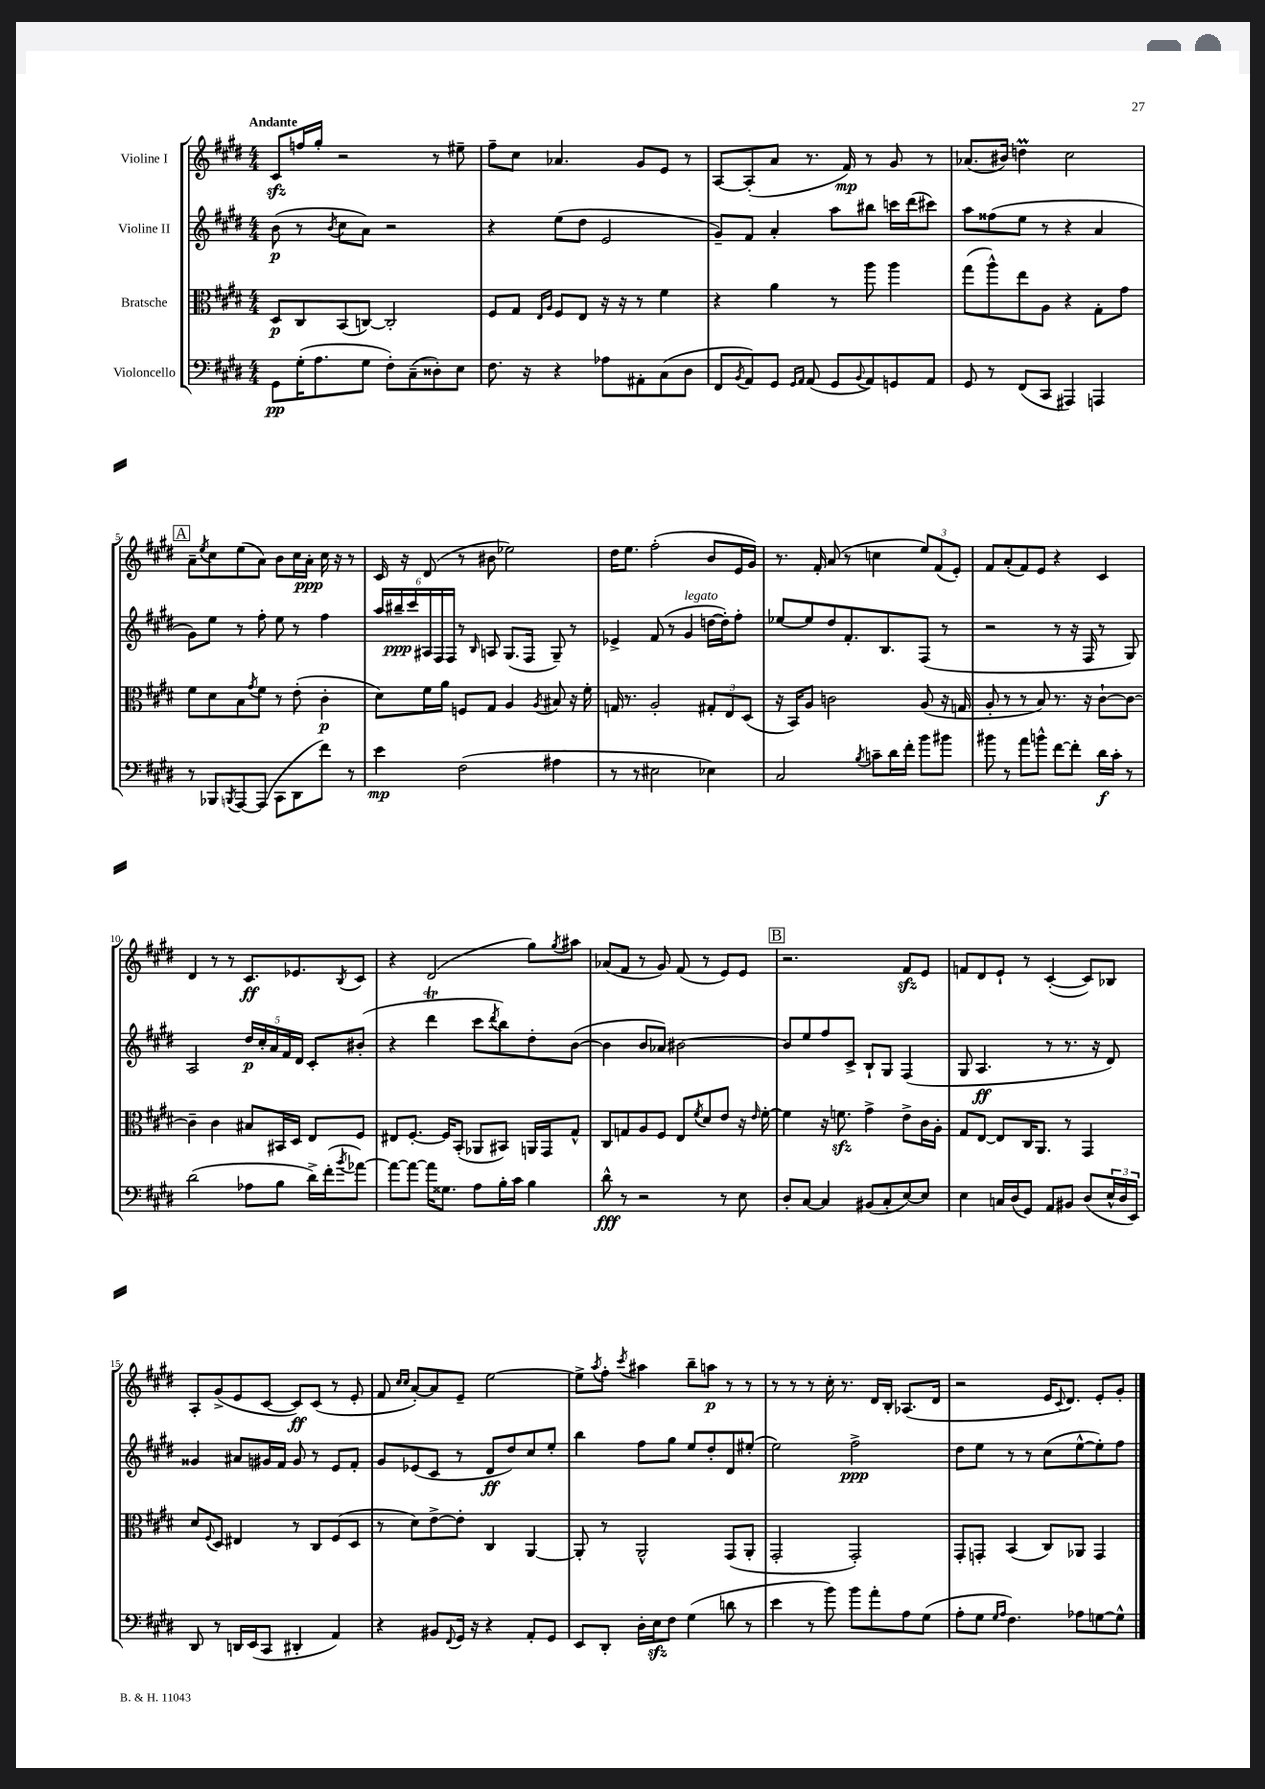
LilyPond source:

<<
\new StaffGroup <<
\new Staff = "s0" \with { instrumentName = "Violine I" } {
    \clef treble \key e \major \numericTimeSignature \time 4/4 \tempo "Andante"
    cis'8\sfz f''16 gis''16-. r2 r8 eis''8-- |
    fis''8-- cis''8 aes'4. gis'8 e'8 r8 |
    a8~ a8-.( a'8 r8. fis'16\mp) r8 gis'8 r8 |
    aes'8.( bis'16) d''4\prall cis''2 |
    \mark \markup { \box "A" } a'8-- \acciaccatura { e''8 } cis''8 e''8( a'8) b'8 cis''16 a'16-.\ppp cis''16 r16 r8 |
    cis'16 r16 dis'8( r8 bis'8 ees''2) |
    dis''16 e''8. fis''2-.( b'8 e'16 gis'16) |
    r8. fis'16-. a'8( r8 c''4 \tuplet 3/2 { e''8) fis'8( e'8-.) } |
    fis'8 a'8-.( fis'8) e'8 r4 cis'4 |
    dis'4 r8 r8 cis'8.\ff ees'8. \acciaccatura { b8 } cis'8 |
    r4 dis'2( gis''8) \acciaccatura { gis''8 } ais''8 |
    aes'8( fis'8 r8 gis'8) fis'8( r8 e'8) e'8 |
    \mark \markup { \box "B" } r2. fis'8\sfz e'8 |
    f'8 dis'8 e'8-! r8 cis'4~-.( cis'8) bes8 |
    a8-. gis'8->( e'8 cis'8~ cis'8\ff) cis'8( r8 e'8-. |
    fis'8 \grace { cis''16 cis''16 } a'8~-.) a'8 e'8-- e''2~ |
    e''8-> \acciaccatura { a''8 } fis''8-. \acciaccatura { cis'''8 } ais''4 b''8-- a''8\p r8 r8 |
    r8 r8 r8 cis''16-. r8. dis'16 b16-. aes8.( dis'16 |
    r2 e'16 \appoggiatura { cis'8 } dis'8.) e'8-. gis'8-. \bar "|." |
}
\new Staff = "s1" \with { instrumentName = "Violine II" } {
    \clef treble \key e \major \numericTimeSignature \time 4/4
    b'8\p( r8 \acciaccatura { b'8 } cis''8 a'8) r2 |
    r4 e''8( dis''8 e'2 |
    gis'8--) fis'8 a'4-. a''8 bis''8 c'''16 dis'''16( cis'''8) |
    a''8 fisis''8( e''8 r8 r4 a'4 |
    \mark \markup { \box "A" } gis'8) e''8 r8 fis''8-. e''8 r8 fis''4 |
    \tuplet 6/4 { a''16 bis''16--\ppp cis'''16 ais16 fis16 fis16 } r8 \grace { b16 } a8 gis8.( fis16 gis8--) r8 |
    ees'4-> fis'8( r8 gis'4^\markup { \italic "legato" } d''16~ d''16-.) fis''8-. |
    ees''8~ ees''8 dis''8 fis'8.-. b8. fis8( r8 |
    r2 r8 r16 fis16 r8 gis8) |
    a2 \tuplet 5/4 { dis''16\p cis''16-. a'16 fis'16 dis'16 } cis'8-. bis'8-.( |
    r4 dis'''4\trill cis'''8 \acciaccatura { dis'''8 } b''8) dis''8-. b'8~( |
    b'4 b'8 aes'8) bis'2~ |
    \mark \markup { \box "B" } bis'8 e''8 fis''8 cis'8-> b8-! gis8 fis4( |
    gis8 a4.\ff r8 r8. r16 dis'8) |
    gisis'4 ais'8 gis'16 fis'16 gis'8 r8 e'8 fis'8-. |
    gis'8 ees'8( cis'8 r8 dis'8\ff dis''8) cis''8 e''8-. |
    b''4 fis''8 gis''8 e''8 dis''8-. dis'8 eis''8-.( |
    e''2) fis''2->\ppp |
    dis''8 e''8 r8 r8 cis''8( e''8~-^ e''8-.) fis''8 \bar "|." |
}
\new Staff = "s2" \with { instrumentName = "Bratsche" } {
    \clef alto \key e \major \numericTimeSignature \time 4/4
    dis8\p cis8 b,8( c8~) c2-. |
    fis8 gis8 \grace { e16 a16 } fis8 e8 r16 r16 r8 fis'4 |
    r4 a'4 r8 a''8 a''4 |
    gis''8( a''8-^) e''8 a8 r4 gis8-. gis'8 |
    \mark \markup { \box "A" } fis'8 dis'8 b8 \acciaccatura { gis'8 } fis'8 r8 e'8-.( cis'4-.\p |
    dis'8) fis'16 a'16 f8 gis8 a4 \acciaccatura { a8 } bis8 r16 fis'16-. |
    g16 r8. a2-. \tuplet 3/2 { gis8-. e8 dis8( } |
    r16 b,16) a8 c'2 a8( r16 g16 |
    a8-. r8 r8 b8) r8. r16 cis'8~-! cis'8~ |
    cis'4-- cis'4 bis8 bis,16 dis16 e8 fis8 |
    eis8 fis8.~-. fis16 b,8-.( aes,8 bis,8) a,16 gis,16 gis8-^ |
    cis8 g8 a8 fis8 e8 \acciaccatura { fis'8 } dis'8 e'8 r16 \grace { e'16 } fis'16~-. |
    \mark \markup { \box "B" } fis'4 r16 f'8.\sfz gis'4-> e'8-> cis'16 a16-. |
    gis8 e8~ e8 cis16 a,8. r8 gis,4 |
    dis'8 \appoggiatura { fis8 } dis8 eis4 r8 cis8 fis8( dis8 |
    r8 dis'8) e'8~-> e'8-. cis4 a,4~ |
    a,8-. r8 a,2-^ gis,8( a,8-. |
    gis,2-. gis,2-.) |
    gis,8-. g,8-. b,4( cis8) aes,8 g,4 \bar "|." |
}
\new Staff = "s3" \with { instrumentName = "Violoncello" } {
    \clef bass \key e \major \numericTimeSignature \time 4/4
    gis,8\pp gis16-.( a8. gis8 fis8-.) cis8--( disis8-.) e8 |
    fis8. r16 r4 aes8 ais,8-. cis8( dis8 |
    fis,8 \acciaccatura { b,8 } a,8) gis,8 \grace { gis,16 a,16 } a,8( gis,8 \appoggiatura { b,8 } a,8) g,8 a,8 |
    gis,8 r8 fis,8( cis,8 ais,,4) a,,4 |
    \mark \markup { \box "A" } r8 bes,,8 \acciaccatura { b,,8 } a,,8~ a,,8( cis,8 dis,8 fis'8) r8 |
    e'4\mp fis2( ais4 |
    r8 r8 eis2 ees4) |
    cis2 \acciaccatura { b8 } c'8-- dis'16 fis'16-. b'8 bis'8 |
    bis'8 r8 a'8 b'8-^ fis'8~ fis'8-. dis'16\f cis'16-. r8 |
    dis'2( aes8 b8 dis'16->) fis'16-.( \acciaccatura { b'8 } aes'8~) |
    aes'8~ aes'8~ aes'16 gisis8. a8 b16-. cis'16 b4 |
    dis'8-^\fff r8 r2 r8 e8 |
    \mark \markup { \box "B" } dis8-. cis8~ cis4 bis,8( cis8-. e8~) e8 |
    e4 c16 dis16( gis,8) a,8 bis,8 dis8( \tuplet 3/2 { e16-^ dis16 e,16) } |
    dis,8 r8 d,16 e,16( cis,8 dis,4-. a,4) |
    r4 bis,8 \appoggiatura { fis,8 } gis,16 r16 r4 a,8-. gis,8 |
    e,8 dis,8-. dis16-. e16\sfz fis8 gis4( d'8 r8 |
    e'4 r8 b'8) b'8 a'8-. a8 gis8( |
    a8-. gis8 \grace { gis16 a16 } fis4.) aes8 g8~ g8-^ \bar "|." |
}
>>
>>
